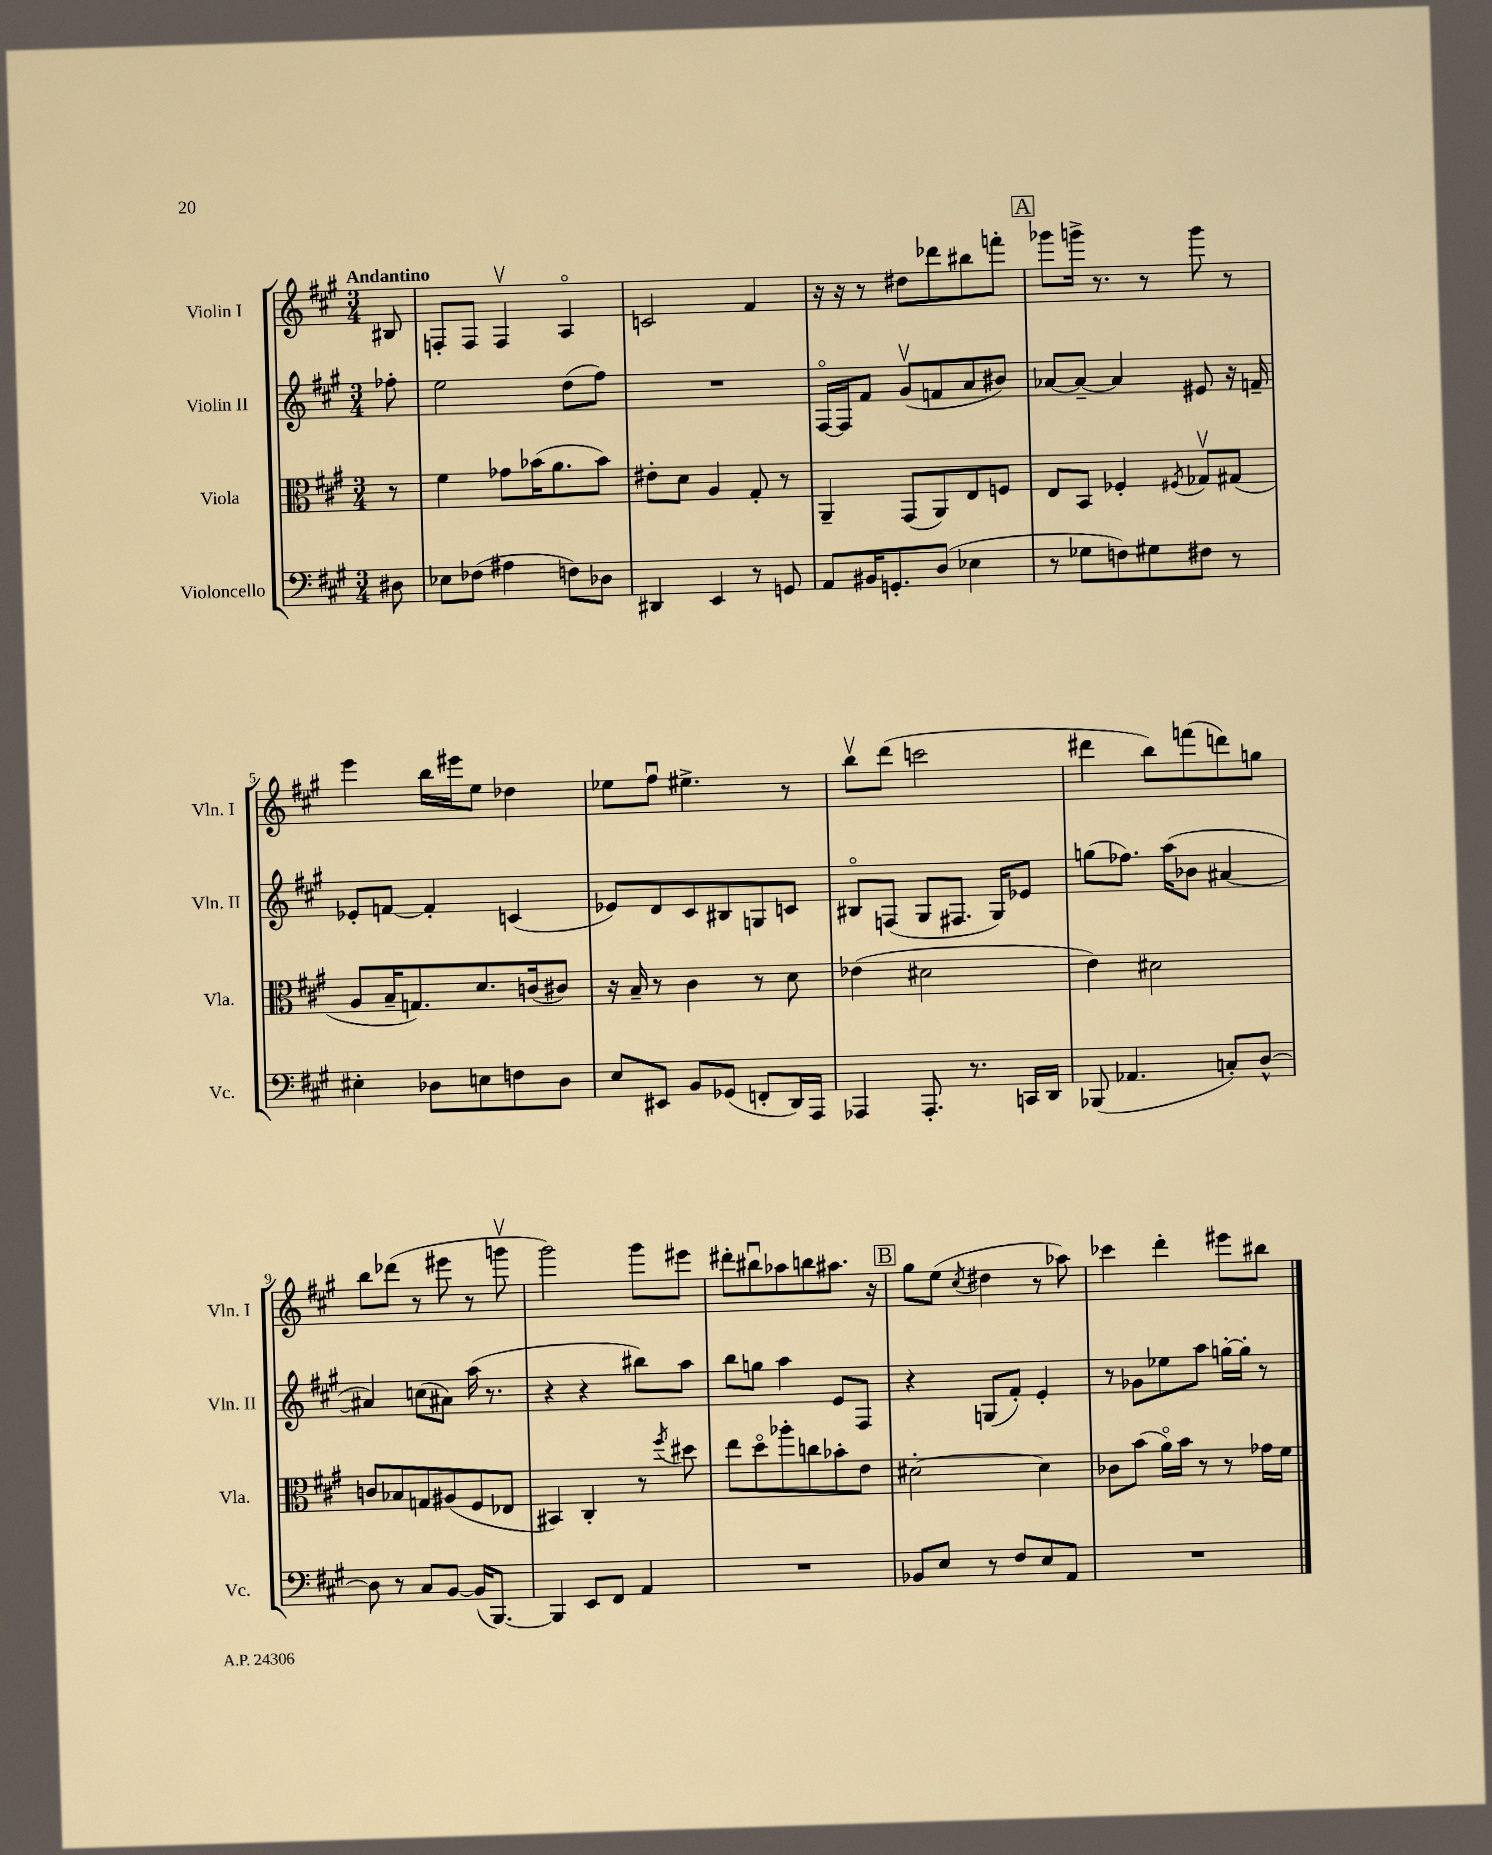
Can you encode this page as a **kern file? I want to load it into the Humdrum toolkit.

**kern	**kern	**kern	**kern
*staff4	*staff3	*staff2	*staff1
*clefF4	*clefC3	*clefG2	*clefG2
*k[f#c#g#]	*k[f#c#g#]	*k[f#c#g#]	*k[f#c#g#]
*M3/4	*M3/4	*M3/4	*M3/4
8D#\	8r	8ff-'\	8B#/
=	=	=	=
8E-\L	4f#\	2ee\	8F'/L
(8F-\J	.	.	8F/J
4A#\	8g-\L	.	4Fv/
.	(16b-\K	.	.
.	8.a\	.	.
8F\L)	.	(8dd\L	4Ao/
8D-\J	8b-\J)	8ff#\J)	.
=	=	=	=
4DD#/	8e#'\L	2.r	2c/
.	8d\J	.	.
4EE/	4A/	.	.
8r	8G#'/	.	4f#/
8GG/	8r	.	.
=	=	=	=
8AA/L	4AA~/	[16F#o/LL	16r
.	.	16F#/]J	16r
16BB#/K	.	8f#/J	8r
8.GG'/	.	.	.
.	(8GG#/L	(8g#v/L	8dd#\L
(8D/J	8AA/)	8f/	8ddd-\
4E-\	8E/	8a/	8bb#\
.	8F/J	8b#/J)	8fff'\J
=	=	=	=
8r	8E/L	[8a-/L	8ggg-\L
8G-\L	8BB/J	8a-~/_J	16ggg^\Jk
.	.	.	8.r
8F\)	4F-'/	4a-/]	.
8G#\	.	.	8r
.	8qF#/	.	.
8F#\J	8G-v/L	8e#/	8ggg\
8r	(8G#/J	16r	8r
.	.	16f~/	.
=	=	=	=
4E#'\	8A/L	8e-'/L	4eee\
.	16B~/K	[8f/J	.
.	8.G/)	.	.
8D-\L	.	4f'/]	16bb\LL
.	.	.	16eee#\J
8E\	8.d/	.	8ee\J
8F\	.	(4c/	4dd-\
.	(16c/k	.	.
8D-\J	8c#/J)	.	.
=	=	=	=
8E/L	16r	8e-/L)	8ee-\L
.	16B~/	.	.
8EE#/J	8r	8d/	8ff#u\J
8BB/L	4c#\	8c#/	4.ee#^\
(8GG-/J	.	8B#/	.
8FF'/L	8r	8G/	.
16DD/L)	8d\	8c/J	8r
16AAA/JJ	.	.	.
=	=	=	=
4AAA-/	(4e-\	8B#o/L	8bbv\L
.	.	(8F/J	(8ddd\J
8.AAA-'/	2d#\	8G#/L	2ccc\
.	.	8.F#/J	.
8.r	.	.	.
.	.	16G#/LK)	.
16CC/LL	.	8e-/J	.
16DD/JJ	.	.	.
=	=	=	=
(8BBB-/	4e\)	(8gg\L	4ddd#\
4.AA-/	.	8.ff-\J)	.
.	2d#\	.	8bb\L)
.	.	(16aa\LK	.
.	.	8b-\J	(8fff\
8C'/L)	.	[4a#/	8ddd\)
[8D^^/J	.	.	8gg\J
=	=	=	=
8D\]	8c/L	4a#/])	8bb\L
8r	8B-/	.	(8ddd-\J
8C#/L	8G/	(8cc\L	8r
[8BB/J	(8A#/	8a#\J)	8eee#\
(16BB/]LK	8F#/	(16aa\	8r
[8.BBB/J)	.	8.r	.
.	8E-/J	.	8gggv\
=	=	=	=
4BBB/]	4BB#/)	4r	2ggg#\)
8EE/L	4C#'/	4r	.
8FF#/J	.	.	.
4AA/	8r	8bb#\L)	8ggg#\L
.	8qff#/	.	.
.	8dd#\	8aa\J	8eee#\J
=	=	=	=
2.r	8ee\L	8bb\L	8ddd#'\L
.	8ddo\	8gg\J	8bb#u\
.	8aa-'\	4aa\	8aa-\
.	8cc\	.	8bb\
.	8b-'\	8e/L	8.aa#\J
.	8e\J	8F#/J	.
.	.	.	16r
=	=	=	=
8BB-/L	[2d#'\	4r	8gg#\L
8E/J	.	.	(8ee\J
.	.	.	8qcc#/
8r	.	(8G/L	4dd#\
8F#/L	.	8f#'/J)	.
8E/	4d#\]	4e'/	8r
8AA/J	.	.	8aa-\)
=	=	=	=
2.r	8c-\L	8r	4ccc-\
.	(8b\J	8g-\L	.
.	16ao\LL)	8ee-\	4ddd'\
.	16b\JJ	.	.
.	8r	8aa\J	.
.	8r	[16gg'\LL	8eee#\L
.	.	16gg'\]JJ	.
.	16g-\LL	8r	8bb#\J
.	16f#\JJ	.	.
==	==	==	==
*-	*-	*-	*-
